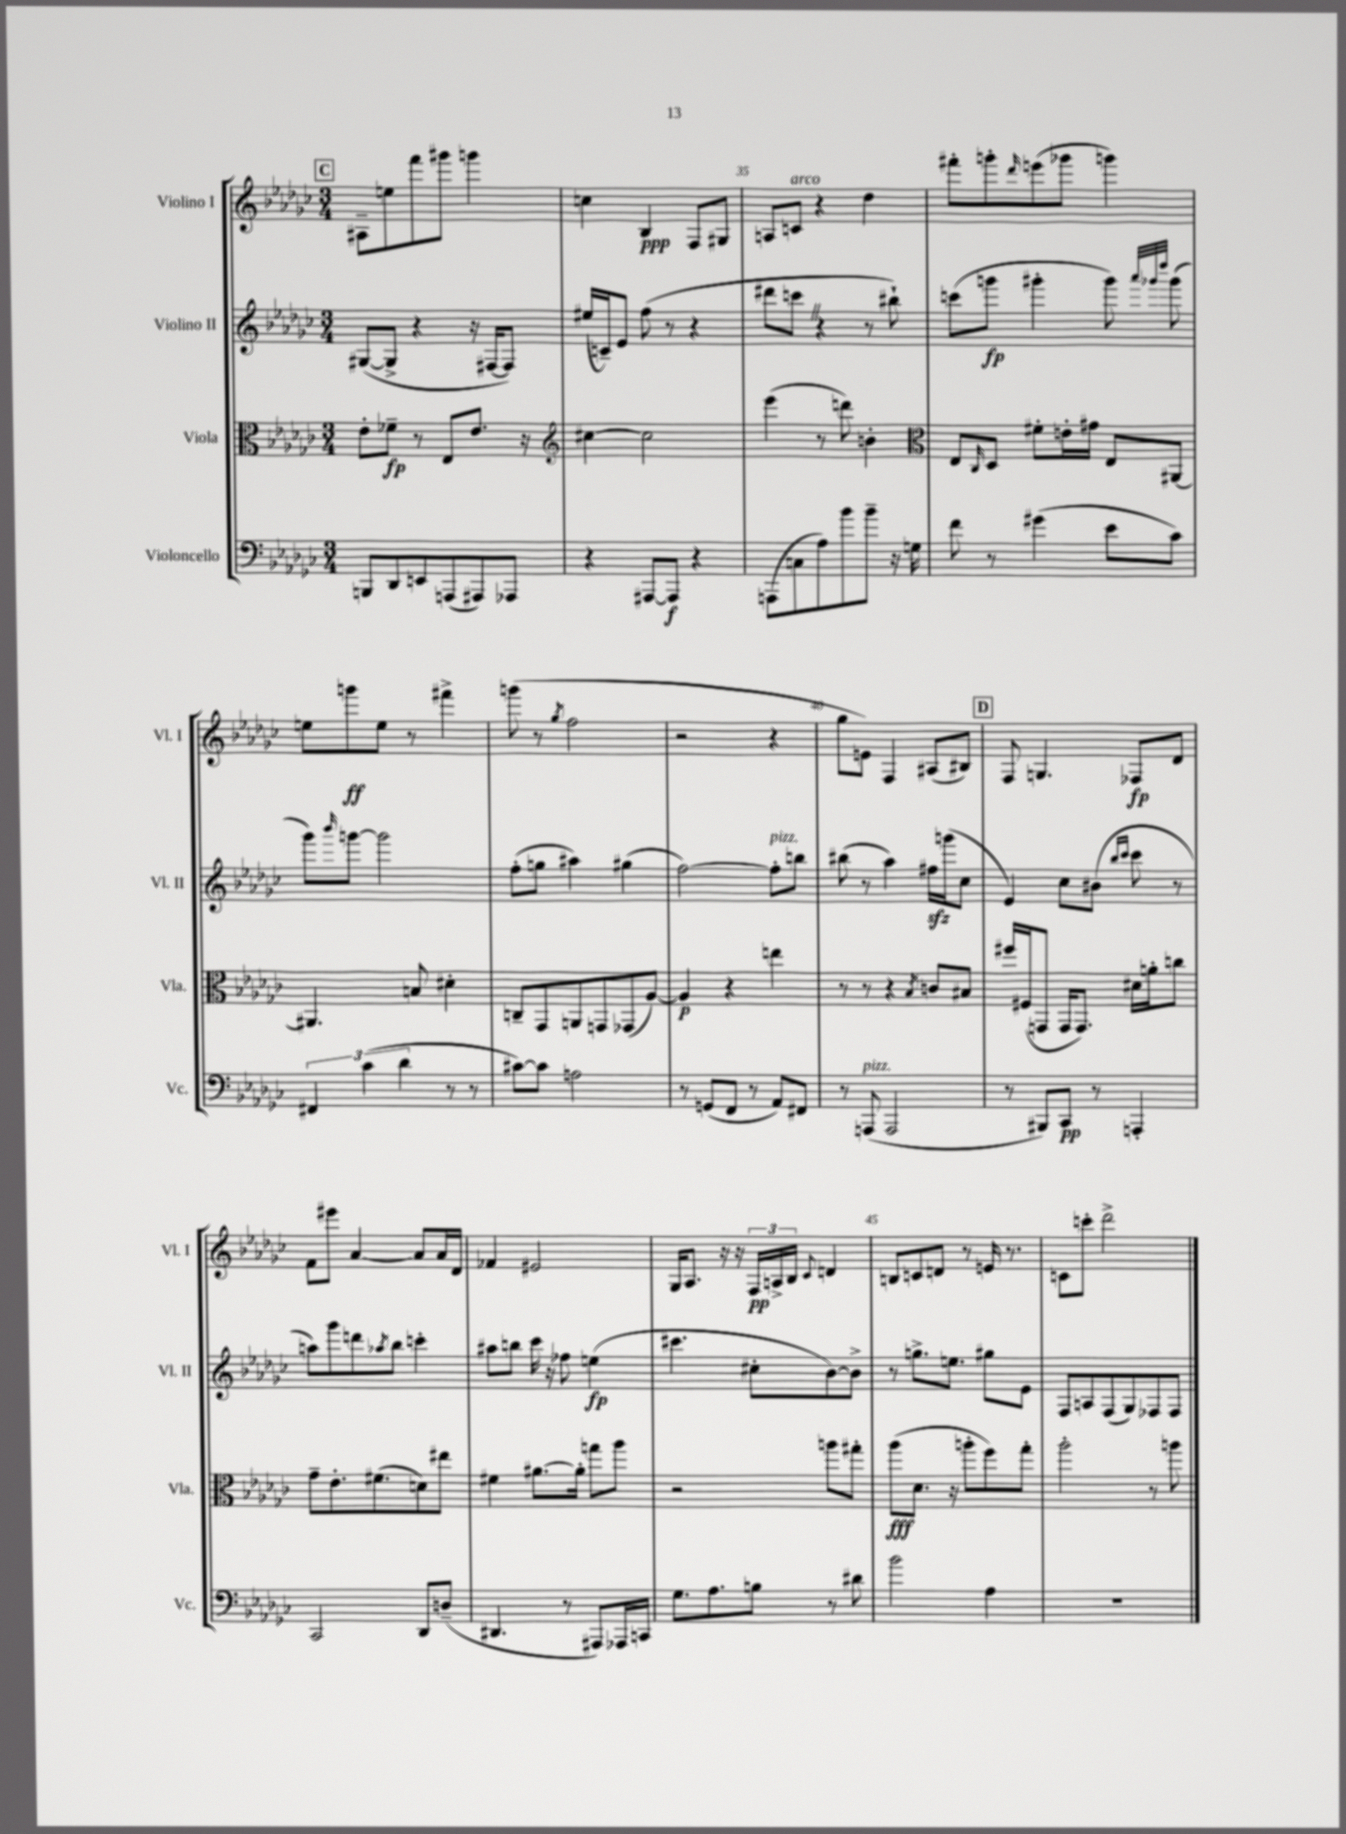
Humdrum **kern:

**kern	**kern	**kern	**kern
*staff4	*staff3	*staff2	*staff1
*clefF4	*clefC3	*clefG2	*clefG2
*k[b-e-a-d-g-c-]	*k[b-e-a-d-g-c-]	*k[b-e-a-d-g-c-]	*k[b-e-a-d-g-c-]
*M3/4	*M3/4	*M3/4	*M3/4
8BBB/L	8e-'\L	([8G#/L	8A#~\L
8DD-/	8f-~\J	8G#^/]J	8ee\
8EE/	8r	4r	8fff\
(8AAA/	8E-/L	.	8ggg#\J
8AAA#/)	8.e-/J	16r	4ggg\
.	.	[16F#/LK	.
8AAA-/J	.	8F#/]J)	.
.	16r	.	.
=	=	=	=
*	*clefG2	*	*
4r	[4cc#\	(16ee#/LL	4cc\
.	.	16c~/J)	.
.	.	8e-/J	.
[8AAA#/L	2cc#\]	(8ff\	4B-/
8AAA#/]J	.	8r	.
4r	.	4r	8F/L
.	.	.	8G#/J
=	=	=	=
(8AAA\L	(4eee-\	8ddd#\L	8A/L
8C\	.	8ccc\J	8c/J
8A-\)	8r	4r	4r
8b-\	8ddd\)	.	.
8b-~\J	4b'\	8r	4dd-\
16r	.	8bb#`\)	.
16G\	.	.	.
=	=	=	=
*	*clefC3	*	*
8f\	8E-/L	(8ccc\L	8fff#'\L
.	16qqC-/	.	.
8r	8D-/J	8ggg\J	8ggg'\
.	.	.	16qqddd-/
(4g#\	8f#'\L	4ggg#'\	(8eee\
.	16e'\L	.	8ggg-\J
.	16g#\JJ	.	.
8e-\L	8E-/L	8ggg#\)	4ggg\)
.	.	32qqaaa-/LLL	.
.	.	32qqggg-/	.
.	.	32qqdddd-/JJJ	.
8c-\J)	[8AA#/J	(8ggg-\	.
=	=	=	=
6FF#/	4.AA#/]	8ggg-\L)	8ee\L
.	.	16qqbbb-/	.
.	.	[8ggg\J	8ggg\
(6c-\	.	.	.
.	.	2ggg\]	8ee\J
6d-\	.	.	.
.	8B/	.	8r
8r	4d#'\	.	4fff#^\
8r	.	.	.
=	=	=	=
[8c#\L)	8C~/L	(8ff'\L	(8ggg\
8c#\]J	8GG-/	8gg\J	8r
.	.	.	8qgg-/
2A\	8AA/	4aa#\)	2ff\
.	8GG/	.	.
.	(8GG-/	(4gg#\	.
.	[8A-/J)	.	.
=	=	=	=
8r	4A-/]	[2ff\)	2r
(8GG/L	.	.	.
8FF/J	4r	.	.
8r	.	.	.
8AA-/L)	4ee\	8ff'\]L	4r
8FF#/J	.	8bb\J	.
=	=	=	=
8r	8r	(8bb#\	8gg-\L
(8AAA/	8r	8r	8e\J)
2AAA/	4r	4aa-\)	4F/
.	8qB-/	.	.
.	8c/L	16ff#\LL	(8A#/L
.	.	(16ggg\J	.
.	8B#/J	8cc-\J	8B#/J)
=	=	=	=
8r	16ff#/LL	4e-/)	8F/
.	(16F#/J	.	.
8BBB#/L)	8GG/J	.	4.G/
8CC-/J	16GG/LK	8cc-\L	.
.	8.GG/J)	.	.
8r	.	(8b#\J	.
.	.	16qqbb-/LL	.
.	.	16qqccc-/JJ	.
4AAA'/	16d#\LL	8ccc-\	8F-/L
.	16a'\J	.	.
.	8cc\J	8r	8d-/J
=	=	=	=
2CC-/	8g-~\L	8aa\L)	8f\L
.	8.e-'\	8ggg-\	8eee#\J
.	.	8ddd\	[4a-/
.	(8.f#\	.	.
.	.	8qaa-/	.
.	.	8bb-\J	.
8DD-/L	8d\)	4ccc'\	8a-/]L
(8D~/J	8ee#\J	.	16a-/L
.	.	.	16d-/JJ
=	=	=	=
4.DD#/	4f#\	8aa#\L	4f-/
.	.	8bb\J	.
.	[8.a#\L	16ccc-\	2e#/
.	.	16r	.
8r	.	8ff-\	.
.	16a#'\]Jk	.	.
8AAA#/L)	8gg\L	(4ee\	.
16AAA-/L	8aa-\J	.	.
16CC/JJ	.	.	.
=	=	=	=
8.G-\L	2r	4.ccc#\	16G-/LK
.	.	.	8.A-/J
8.A-\	.	.	.
.	.	.	16r
.	.	.	16r
8B\J	.	8cc#'\L	24F/LL
.	.	.	24A^/
.	.	.	24B-/JJ
.	.	.	8qqc-/
8r	8aa\L	[8b-\)	4d/
8d#\	8gg#'\J	8b-^\]J	.
=	=	=	=
2b-\	(8aa-\L	8r	8B/L
.	8.d-\J	8.gg^\L	8c/
.	.	.	8d/J
.	16r	8.ee\J	.
.	8aa'\L	.	8r
4A-\	8ff\)	8gg#\L	16e/
.	.	.	8.r
.	8gg-'\J	8e-\J	.
=	=	=	=
2.r	2aa-'\	8F/L	8c\L
.	.	8A/	8ccc'\J
.	.	(8F/	2ddd-^\
.	.	8G-/)	.
.	8r	8F-/	.
.	8aa\	8F-/J	.
==	==	==	==
*-	*-	*-	*-
